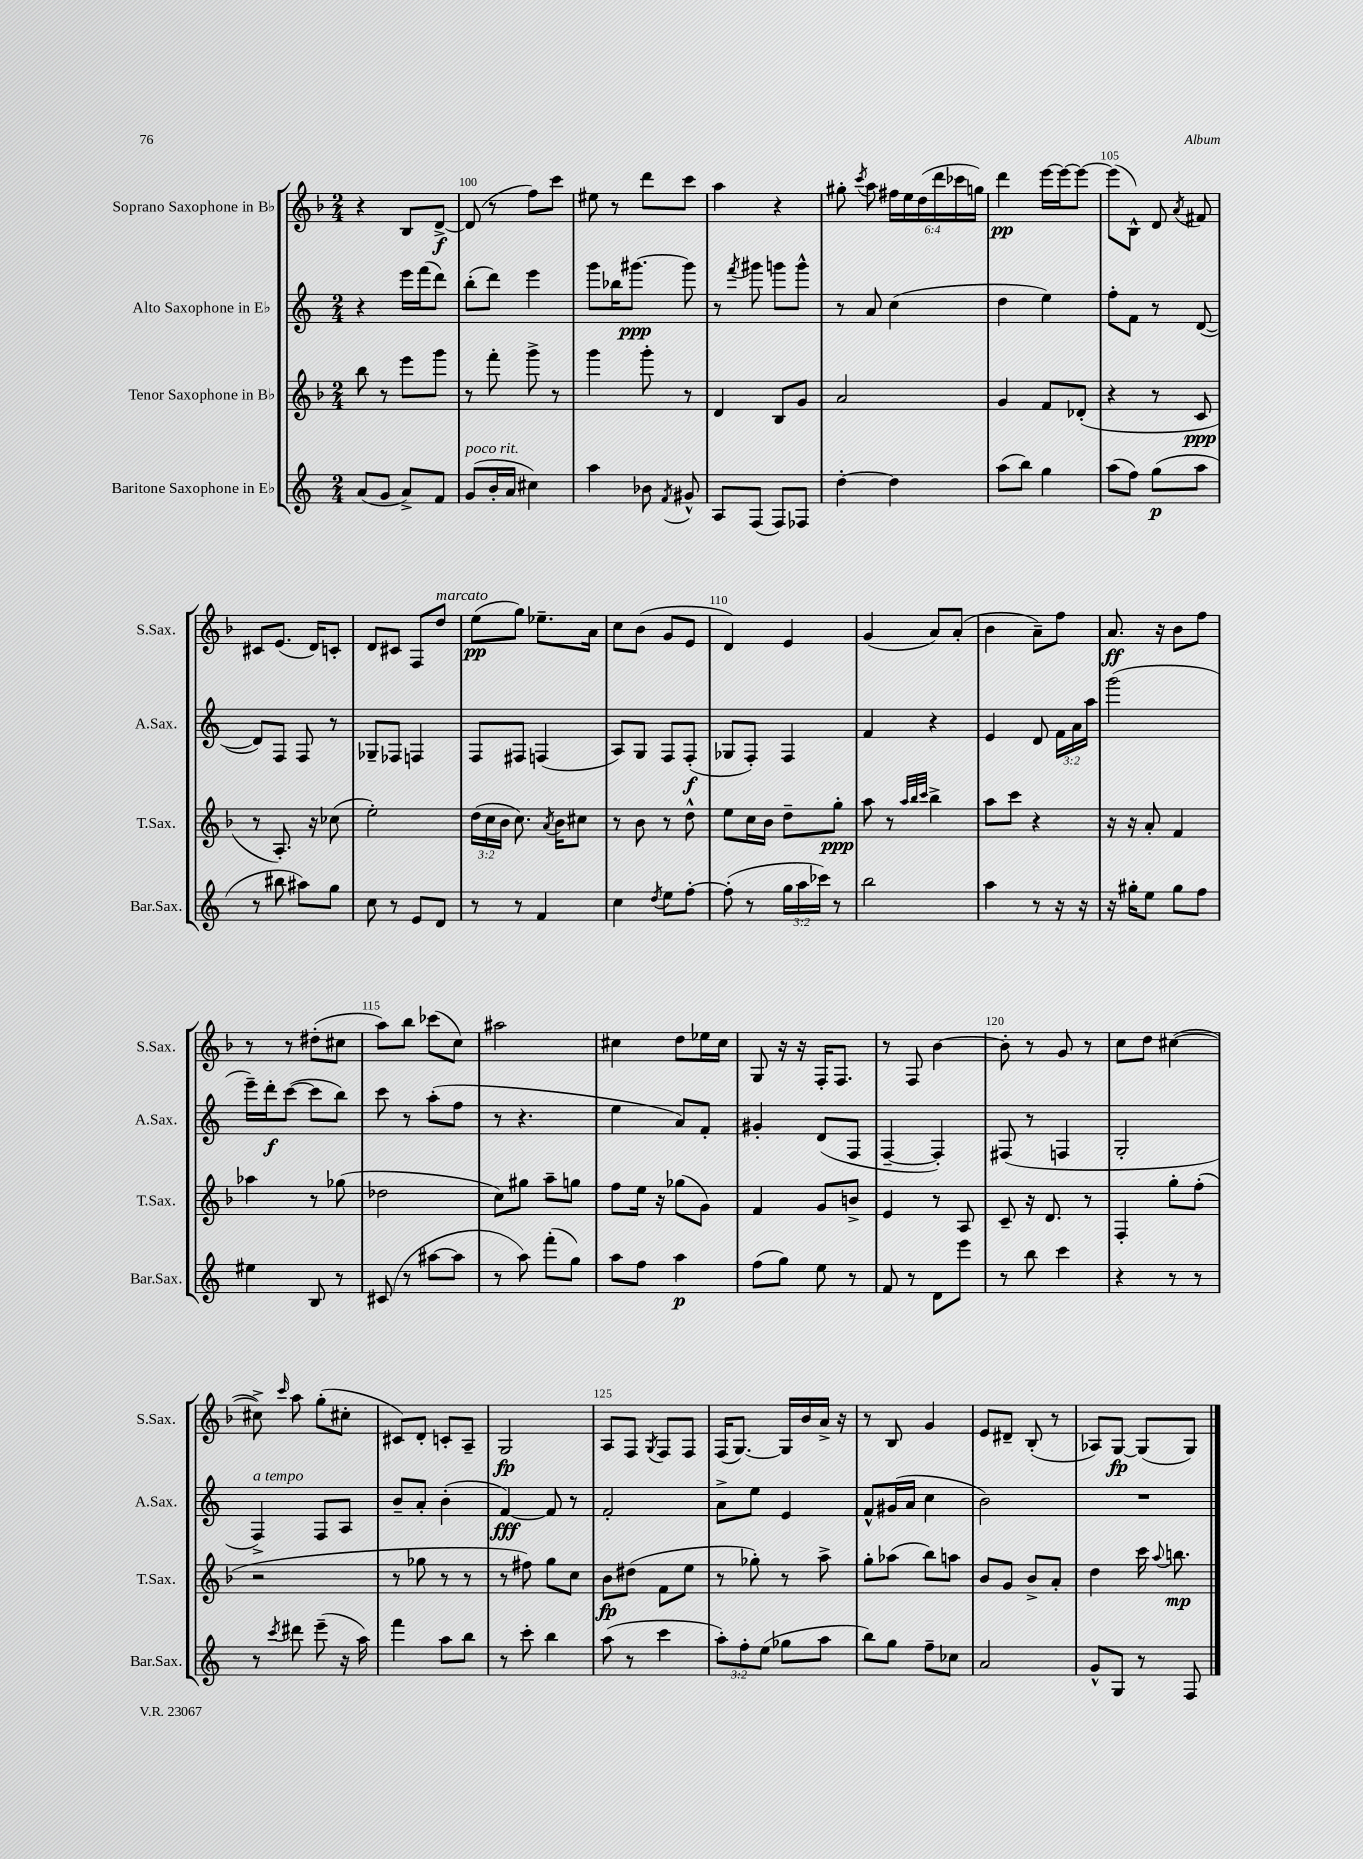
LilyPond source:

<<
\new StaffGroup <<
\new Staff = "s0" \with { instrumentName = "Soprano Saxophone in Bb" shortInstrumentName = "S.Sax." } {
    \clef treble \key f \major \numericTimeSignature \time 2/4 \override Staff.TupletNumber.text = #tuplet-number::calc-fraction-text
    \autoBeamOff r4 bes8[ d'8]~->\f |
    d'8( r8 f''8[) c'''8] |
    eis''8 r8 d'''8[ c'''8] |
    a''4 r4 |
    gis''8-. \acciaccatura { c'''8 } a''8 \tuplet 6/4 { fis''16[ e''16 d''16( d'''16 ces'''16 g''16]) } |
    d'''4\pp e'''16[~ e'''16~ e'''8]~ |
    e'''8[( bes8]-^) d'8 \acciaccatura { a'8 } fis'8 |
    cis'8[ e'8.]( d'16[) c'8]-. |
    d'8[ cis'8] f8[ d''8]^\markup { \italic "marcato" } |
    e''8[\pp( g''8]) ees''8.[-- a'16] |
    c''8[ bes'8]( g'8[ e'8] |
    d'4) e'4 |
    g'4( a'8[) a'8]-.( |
    bes'4 a'8[--) f''8] |
    a'8.\ff r16 bes'8[ f''8] |
    r8 r8 dis''8[-.( cis''8] |
    a''8[) bes''8] ces'''8[( c''8]) |
    ais''2 |
    cis''4 d''8[ ees''16 cis''16] |
    g8 r16 r16 f16[-. f8.] |
    r8 f8 bes'4~ |
    bes'8-. r8 g'8 r8 |
    c''8[ d''8] cis''4~( |
    cis''8->) \grace { c'''16 } a''8 g''8[-.( cis''8]-. |
    cis'8[) d'8]-. c'8[-. a8]-- |
    g2\fp |
    a8[ f8] \acciaccatura { g8 } f8[ f8] |
    f16[( g8.]~) g16[ bes'16 a'16]-> r16 |
    r8 bes8 g'4 |
    e'8[ dis'8]-- bes8-.( r8 |
    aes8[) g8]~\fp g8[( g8]) \bar "|." |
}
\new Staff = "s1" \with { instrumentName = "Alto Saxophone in Eb" shortInstrumentName = "A.Sax." } {
    \clef treble \key c \major \numericTimeSignature \time 2/4 \override Staff.TupletNumber.text = #tuplet-number::calc-fraction-text
    \autoBeamOff r4 e'''16[ f'''16( d'''8]) |
    b''8[-.( d'''8]) e'''4 |
    g'''8[ bes''16 gis'''8.]~\ppp gis'''8 |
    r8 \acciaccatura { f'''8 } gis'''8 g'''8[ g'''8]-^ |
    r8 a'8 c''4( |
    d''4 e''4) |
    f''8[-. f'8] r8 d'8~( |
    d'8[) f8] f8 r8 |
    ges8[-- fes8] f4 |
    f8[ fis8] f4( |
    a8[) g8] f8[ f8]-.\f( |
    ges8[ f8]-.) f4 |
    f'4 r4 |
    e'4 d'8 \tuplet 3/2 { f'16[ a'16 a''16] } |
    g'''2( |
    e'''16[--) d'''16-.\f c'''8]~( c'''8[ b''8]) |
    c'''8 r8 a''8[-.( f''8] |
    r8 r4. |
    e''4 a'8[) f'8]-. |
    gis'4-. d'8[( f8] |
    f4~-- f4-.) |
    fis8( r8 f4 |
    g2-. |
    f4->^\markup { \italic "a tempo" }) f8[ a8] |
    b'8[-- a'8]-. b'4-.( |
    f'4~\fff) f'8 r8 |
    f'2-. |
    a'8[-> e''8] e'4 |
    f'8[-^ gis'16( a'16] c''4 |
    b'2) |
    R2 \bar "|." |
}
\new Staff = "s2" \with { instrumentName = "Tenor Saxophone in Bb" shortInstrumentName = "T.Sax." } {
    \clef treble \key f \major \numericTimeSignature \time 2/4 \override Staff.TupletNumber.text = #tuplet-number::calc-fraction-text
    \autoBeamOff bes''8 r8 e'''8[ g'''8] |
    r8 f'''8-. g'''8-> r8 |
    g'''4 g'''8-. r8 |
    d'4 bes8[ g'8] |
    a'2 |
    g'4 f'8[ des'8]-.( |
    r4 r8 c'8\ppp |
    r8 a8.-.) r16 ces''8( |
    e''2-.) |
    \tuplet 3/2 { d''16[( c''16 bes'16] } c''8.) \acciaccatura { a'8 } bes'16[ cis''8] |
    r8 bes'8 r8 d''8-^ |
    e''8[ c''16 bes'16] d''8[-- g''8]-.\ppp |
    a''8 r8 \grace { a''32[ bes''32 c'''32] } bes''4-> |
    a''8[ c'''8] r4 |
    r16 r16 a'8-. f'4 |
    aes''4 r8 ges''8( |
    des''2 |
    c''8[) gis''8] a''8[-- g''8] |
    f''8[ e''16] r16 ges''8[( g'8]) |
    f'4 g'8[ b'8]-> |
    e'4 r8 a8 |
    c'8-- r16 d'8. r8 |
    f4-. g''8[-. f''8]-.( |
    r2 |
    r8 ges''8 r8 r8 |
    r8 fis''8) g''8[ c''8] |
    bes'8[\fp dis''8]( f'8[ e''8] |
    r8 ges''8-.) r8 a''8-> |
    g''8[-. aes''8]( bes''8[) a''8] |
    bes'8[ g'8] bes'8[-> a'8]-. |
    d''4 c'''16 \appoggiatura { a''8 } b''8.\mp \bar "|." |
}
\new Staff = "s3" \with { instrumentName = "Baritone Saxophone in Eb" shortInstrumentName = "Bar.Sax." } {
    \clef treble \key c \major \numericTimeSignature \time 2/4 \override Staff.TupletNumber.text = #tuplet-number::calc-fraction-text
    \autoBeamOff a'8[( g'8] a'8[->) f'8] |
    g'8[^\markup { \italic "poco rit." }( b'16-. a'16] cis''4) |
    a''4 bes'8 \acciaccatura { f'8 } gis'8-^ |
    a8[ f8]( f8[) fes8] |
    d''4~-. d''4 |
    a''8[( b''8]) g''4 |
    a''8[( f''8]) g''8[\p( a''8] |
    r8 bis''8 ais''8[) g''8] |
    c''8 r8 e'8[ d'8] |
    r8 r8 f'4 |
    c''4 \acciaccatura { d''8 } e''8[ f''8]~-. |
    f''8-.( r8 \tuplet 3/2 { g''16[ a''16 ces'''16]) } r8 |
    b''2 |
    a''4 r8 r16 r16 |
    r16 gis''16[-. e''8] gis''8[ f''8] |
    eis''4 b8 r8 |
    cis'8( r8 ais''8[~ ais''8] |
    r8 a''8) f'''8[-.( g''8]) |
    a''8[ f''8] a''4\p |
    f''8[( g''8]) e''8 r8 |
    f'8 r8 d'8[ e'''8] |
    r8 b''8 c'''4 |
    r4 r8 r8 |
    r8 \acciaccatura { c'''8 } dis'''8 e'''8--( r16 a''16) |
    f'''4 a''8[ b''8] |
    r8 c'''8-. b''4 |
    a''8( r8 c'''4 |
    \tuplet 3/2 { a''8[-.) f''8-. e''8]( } ges''8[ a''8] |
    b''8[) g''8] f''8[-- ces''8] |
    a'2 |
    g'8[-^ g8] r8 f8 \bar "|." |
}
>>
>>
\layout { \context { \Score currentBarNumber = #99 \override BarNumber.break-visibility = ##(#f #t #t) barNumberVisibility = #(every-nth-bar-number-visible 5) } }
